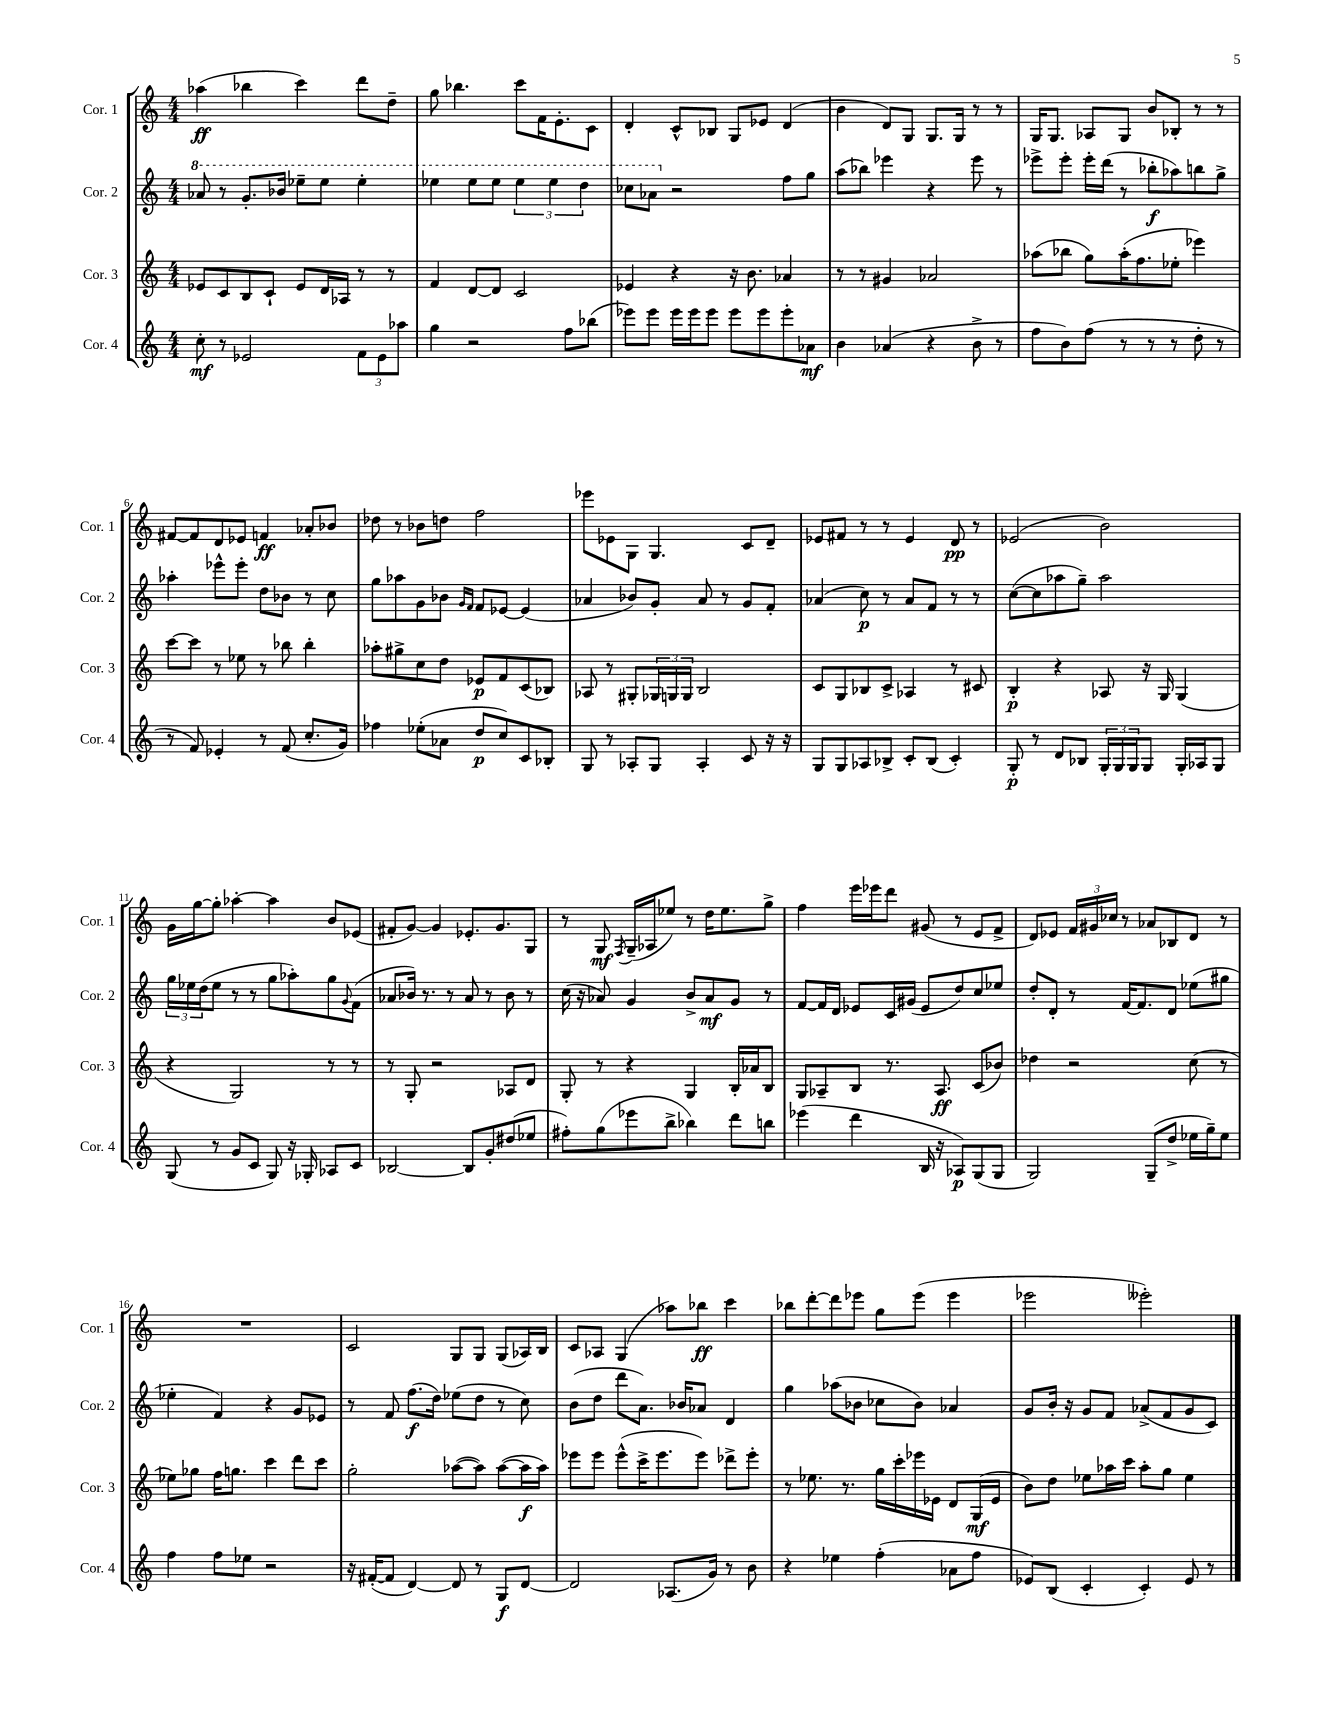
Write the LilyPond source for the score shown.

<<
\new StaffGroup <<
\new Staff = "s0" \with { instrumentName = "Cor. 1" shortInstrumentName = "Cor. 1" } {
    \clef treble \key c \major \numericTimeSignature \time 4/4
    aes''4\ff( bes''4 c'''4) d'''8 d''8-- |
    g''8 bes''4. c'''8 f'16 e'8.-. c'8 |
    d'4-. c'8-^ bes8 g8 ees'8 d'4( |
    b'4 d'8) g8 g8. g16 r8 r8 |
    g16 g8. aes8 g8 b'8 bes8-. r8 r8 |
    fis'8~ fis'8 d'8 ees'8 f'4\ff aes'8-. bes'8 |
    des''8 r8 bes'8 d''8 f''2 |
    ees'''8 ees'8 g8 g4. c'8 d'8-- |
    ees'8 fis'8 r8 r8 ees'4 d'8\pp r8 |
    ees'2( b'2) |
    g'16 g''16~ g''8-. aes''4~-. aes''4 b'8 ees'8( |
    fis'8-. g'8~) g'4 ees'8.-. g'8. g8 |
    r8 g8\mf \acciaccatura { f8 } g16--( aes16 ees''8) r8 d''16 ees''8. g''8-> |
    f''4 e'''16 ees'''16 d'''8 gis'8( r8 e'8 f'8-> |
    d'8) ees'8 \tuplet 3/2 { f'16 gis'16 ces''16 } r8 aes'8 bes8 d'8 r8 |
    R1 |
    c'2 g8 g8 g8( aes16) b16 |
    c'8 aes8 g4( aes''8) bes''8\ff c'''4 |
    bes''8 d'''8~-. d'''8 ees'''8 g''8 ees'''8( ees'''4 |
    ees'''2 eeses'''2-.) \bar "|." |
}
\new Staff = "s1" \with { instrumentName = "Cor. 2" shortInstrumentName = "Cor. 2" } {
    \clef treble \key c \major \numericTimeSignature \time 4/4
    \ottava #1 aes''8 r8 g''8.-. bes''16 ees'''8-- ees'''8 ees'''4-. |
    ees'''4 ees'''8 ees'''8 \tuplet 3/2 { ees'''4 ees'''4 d'''4 } |
    ces'''8 aes''8 \ottava #0 r2 f''8 g''8 |
    a''8( bes''8) ees'''4 r4 ees'''8 r8 |
    ees'''8-> ees'''8-. ees'''16-. d'''16( r8 bes''8-.\f aes''8) b''8 g''8-> |
    aes''4-. ees'''8-^ ees'''8-. d''8 bes'8 r8 c''8 |
    g''8 aes''8 g'8 bes'8 \grace { g'16 f'16 } f'8 ees'8~ ees'4( |
    aes'4 bes'8) g'8-. aes'8 r8 g'8 f'8-. |
    aes'4( c''8\p) r8 aes'8 f'8 r8 r8 |
    c''8~( c''8 aes''8 g''8--) aes''2 |
    \tuplet 3/2 { g''16 ees''16 d''16( } ees''8 r8 r8 g''8 aes''8-.) g''8 \appoggiatura { g'8 } f'8( |
    aes'8 bes'16) r8. r8 aes'8 r8 bes'8 r8 |
    c''16( r16 aes'8) g'4 b'8-> aes'8\mf g'8 r8 |
    f'8~ f'16 d'16 ees'8 c'16 gis'16( ees'8 d''8) c''8 ees''8 |
    d''8-. d'8-. r8 f'16~ f'8. d'8 ees''8( gis''8 |
    ees''4-. f'4) r4 g'8 ees'8 |
    r8 f'8 f''8.\f( d''16) ees''8( d''8 r8 c''8) |
    b'8( d''8 d'''8 a'8.) bes'16 aes'8 d'4 |
    g''4 aes''8( bes'8 ces''8 bes'8) aes'4 |
    g'8 b'16-. r16 g'8 f'8 aes'8->( f'8 g'8 c'8) \bar "|." |
}
\new Staff = "s2" \with { instrumentName = "Cor. 3" shortInstrumentName = "Cor. 3" } {
    \clef treble \key c \major \numericTimeSignature \time 4/4
    ees'8 c'8 b8 c'8-! ees'8 d'16 aes16 r8 r8 |
    f'4 d'8~ d'8 c'2 |
    ees'4 r4 r16 b'8. aes'4 |
    r8 r8 gis'4 aes'2 |
    aes''8( bes''8 g''8) aes''16-.( f''8. ees''8-. ees'''4) |
    c'''8~ c'''8 r8 ees''8 r8 bes''8 bes''4-. |
    aes''8-. gis''8-> c''8 d''8 ees'8\p f'8 c'8( bes8) |
    aes8 r8 gis8-. \tuplet 3/2 { ges16 g16 g16 } b2 |
    c'8 g8 bes8 c'8-> aes4 r8 cis'8 |
    b4-.\p r4 aes8 r16 g16 g4( |
    r4 g2) r8 r8 |
    r8 g8-. r2 aes8 d'8 |
    g8-. r8 r4 g4 b16-. aes'16 b8 |
    g8 aes8-- b8 r8. aes8.\ff c'8( bes'8) |
    des''4 r2 c''8( r8 |
    ees''8) ges''8 f''16 g''8. c'''4 d'''8 c'''8 |
    g''2-. aes''8~( aes''8) aes''8~( aes''16\f aes''16) |
    ees'''8 ees'''8 ees'''8-^( c'''16-> ees'''8. ees'''8) des'''8-> ees'''8-. |
    r8 ees''8. r8. g''16 c'''16-. ees'''16 ees'16 d'8 g16\mf( ees'16 |
    b'8) d''8 ees''8 aes''16 c'''16 aes''8-. g''8 ees''4 \bar "|." |
}
\new Staff = "s3" \with { instrumentName = "Cor. 4" shortInstrumentName = "Cor. 4" } {
    \clef treble \key c \major \numericTimeSignature \time 4/4
    c''8-.\mf r8 ees'2 \tuplet 3/2 { f'8 ees'8 aes''8 } |
    g''4 r2 f''8 bes''8( |
    ees'''8) ees'''8 ees'''16 ees'''16 ees'''8 ees'''8 ees'''8 ees'''8-. aes'8\mf |
    b'4 aes'4( r4 b'8-> r8 |
    f''8 b'8) f''8( r8 r8 r8 d''8-. r8 |
    r8 f'8) ees'4-. r8 f'8( c''8.-. g'16) |
    fes''4 ees''8-.( aes'8 d''8\p c''8) c'8 bes8-. |
    g8 r8 aes8-. g8 aes4-. c'8 r16 r16 |
    g8 g8 aes8 bes8-> c'8-. bes8( c'4-.) |
    g8-.\p r8 d'8 bes8 \tuplet 3/2 { g16-. g16 g16 } g8 g16-. aes16 g8 |
    g8( r8 g'8 c'8 g8) r16 ges16-. aes8 c'8 |
    bes2~ bes8 g'8-. dis''8( ees''8 |
    fis''8-.) g''8( ees'''8 b''8-> bes''4) d'''8 b''8 |
    ees'''4( d'''4 b16 r16 aes8\p) g8( g8 |
    g2) g8--( d''8-> ees''16 g''16--) ees''8 |
    f''4 f''8 ees''8 r2 |
    r16 fis'16~-.( fis'8 d'4~) d'8 r8 g8\f d'8~ |
    d'2 aes8.( g'16) r8 b'8 |
    r4 ees''4 f''4-.( aes'8 f''8 |
    ees'8) b8( c'4-. c'4-.) ees'8 r8 \bar "|." |
}
>>
>>
